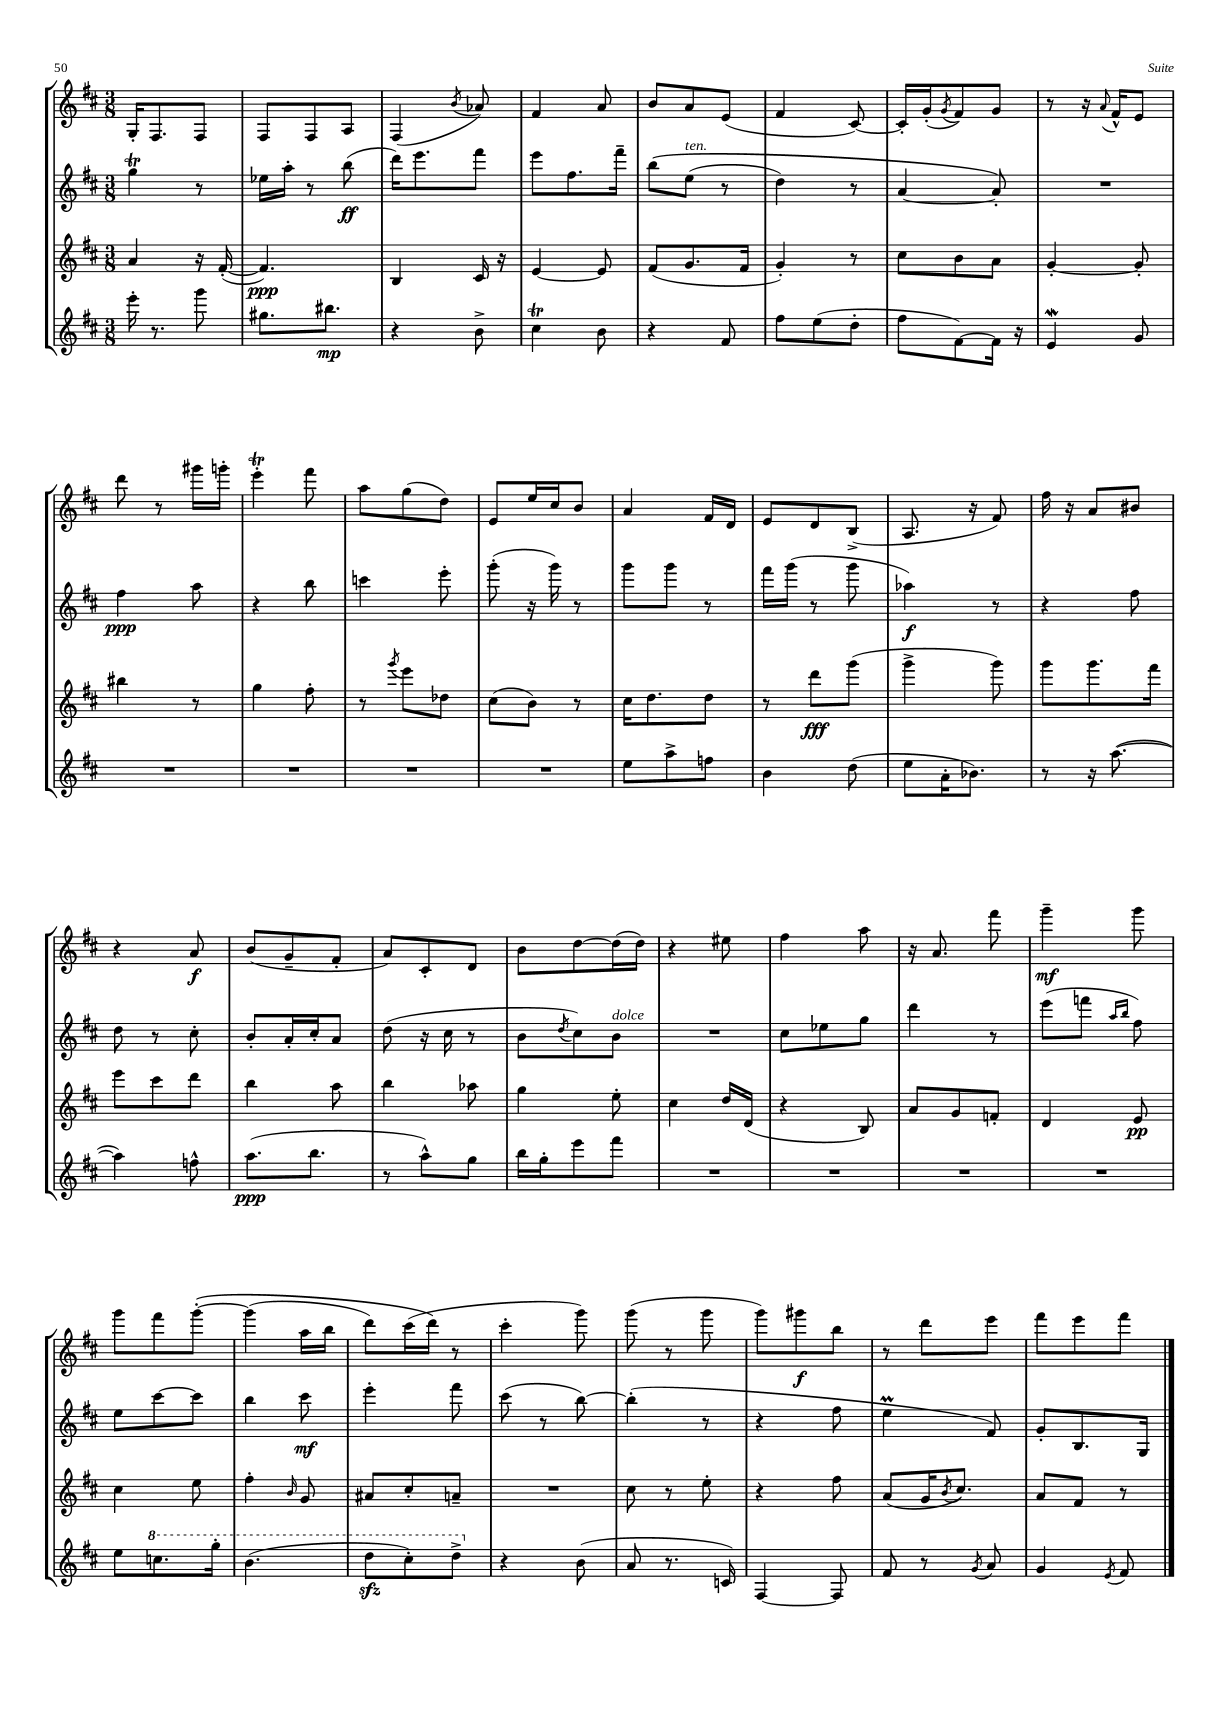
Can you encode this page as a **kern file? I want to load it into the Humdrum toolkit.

**kern	**kern	**kern	**kern
*staff4	*staff3	*staff2	*staff1
*clefG2	*clefG2	*clefG2	*clefG2
*k[f#c#]	*k[f#c#]	*k[f#c#]	*k[f#c#]
*M3/8	*M3/8	*M3/8	*M3/8
16eee'	4a	4gg	16G'
8.r	.	.	8.F#
8ggg	16r	8r	8F#
.	([16f#'	.	.
=	=	=	=
8.gg#	4.f#])	16ee-	8F#
.	.	16aa'	.
.	.	8r	8F#
8.bb#	.	.	.
.	.	(8bb	8A
=	=	=	=
4r	4B	16ddd)	(4F#
.	.	8.eee	.
.	.	.	8qb
8b^	16c#	8fff#	8a-)
.	16r	.	.
=	=	=	=
4cc#	[4e	8eee	4f#
.	.	8.ff#	.
8b	8e]	.	8a
.	.	16fff#~	.
=	=	=	=
4r	(8f#	&(8bb	8b
.	8.g	(8ee	8a
8f#	.	8r	(8e
.	16f#	.	.
=	=	=	=
8ff#	4g')	4dd)	4f#
(8ee	.	.	.
8dd'	8r	8r	[8c#)
=	=	=	=
8ff#	8cc#	[4a	16c#']
.	.	.	(16g'
.	.	.	8qg
[8f#)	8b	.	8f#)
16f#]	8a	8a']&)	8g
16r	.	.	.
=	=	=	=
4e	[4g'	4.r	8r
.	.	.	16r
.	.	.	8qqa
.	.	.	16f#^^
8g	8g']	.	8e
=	=	=	=
4.r	4bb#	4ff#	8ddd
.	.	.	8r
.	8r	8aa	16ggg#
.	.	.	16ggg'
=	=	=	=
4.r	4gg	4r	4eee'
.	8ff#'	8bb	8fff#
=	=	=	=
4.r	8r	4ccc	8aa
.	8qggg	.	.
.	8eee	.	(8gg
.	8dd-	8eee'	8dd)
=	=	=	=
4.r	(8cc#	(8ggg'	8e
.	8b)	16r	16ee
.	.	16ggg)	16cc#
.	8r	8r	8b
=	=	=	=
8ee	16cc#	8ggg	4a
.	8.dd	.	.
8aa^	.	8ggg	.
8ff	8dd	8r	16f#
.	.	.	16d
=	=	=	=
4b	8r	16fff#	8e
.	.	(16ggg	.
.	8ddd	8r	8d
(8dd	(8ggg	8ggg	(8B^
=	=	=	=
8ee	4ggg^	4aa-)	8.A
16a'	.	.	.
8.b-)	.	.	16r
.	8ggg)	8r	8f#)
=	=	=	=
8r	8ggg	4r	16ff#
.	.	.	16r
16r	8.ggg	.	8a
([8.aa	.	.	.
.	.	8ff#	8b#
.	16fff#	.	.
=	=	=	=
4aa])	8eee	8dd	4r
.	8ccc#	8r	.
8ff^^	8ddd	8cc#'	8a
=	=	=	=
(8.aa	4bb	8b'	(8b
.	.	16a'	8g~
8.bb	.	16cc#'	.
.	8aa	8a	8f#'
=	=	=	=
8r	4bb	(8dd	8a)
8aa^^)	.	16r	8c#'
.	.	16cc#	.
8gg	8aa-	8r	8d
=	=	=	=
16bb	4gg	8b	8b
16gg'	.	.	.
.	.	8qdd	.
8eee	.	8cc#)	[8dd
8fff#	8ee'	8b	(16dd]
.	.	.	16dd)
=	=	=	=
4.r	4cc#	4.r	4r
.	16dd	.	8ee#
.	(16d	.	.
=	=	=	=
4.r	4r	8cc#	4ff#
.	.	8ee-	.
.	8B)	8gg	8aa
=	=	=	=
4.r	8a	4ddd	16r
.	.	.	8.a
.	8g	.	.
.	8f'	8r	8fff#
=	=	=	=
4.r	4d	(8eee	4ggg~
.	.	8fff	.
.	.	16qqaa	.
.	.	16qqbb	.
.	8e	8ff#)	8ggg
=	=	=	=
8ee	4cc#	8ee	8ggg
8.ccc	.	[8ccc#	8fff#
.	8ee	8ccc#]	&([8ggg'
16ggg'	.	.	.
=	=	=	=
(4.bb	4ff#'	4bb	(4ggg]
.	16qqb	.	.
.	8g	8ccc#	16aa
.	.	.	16bb
=	=	=	=
8ddd	8a#	4eee'	8ddd)
8ccc#')	8cc#'	.	(16ccc#
.	.	.	16ddd&)
8ddd^	8a~	8fff#	8r
=	=	=	=
4r	4.r	(8ccc#	4ccc#'
.	.	8r	.
(8b	.	[8bb)	8ggg)
=	=	=	=
8a	8cc#	(4bb']	(8ggg
8.r	8r	.	8r
.	8ee'	8r	8ggg
16c)	.	.	.
=	=	=	=
[4F#	4r	4r	8ggg)
.	.	.	8ggg#
8F#]	8ff#	8ff#	8bb
=	=	=	=
8f#	(8a	4ee	8r
8r	16g	.	8ddd
.	8qb	.	.
.	8.cc#)	.	.
8qg	.	.	.
8a	.	8f#)	8eee
=	=	=	=
4g	8a	8g'	8fff#
.	8f#	8.B	8eee
8qe	.	.	.
8f#	8r	.	8fff#
.	.	16G	.
==	==	==	==
*-	*-	*-	*-
